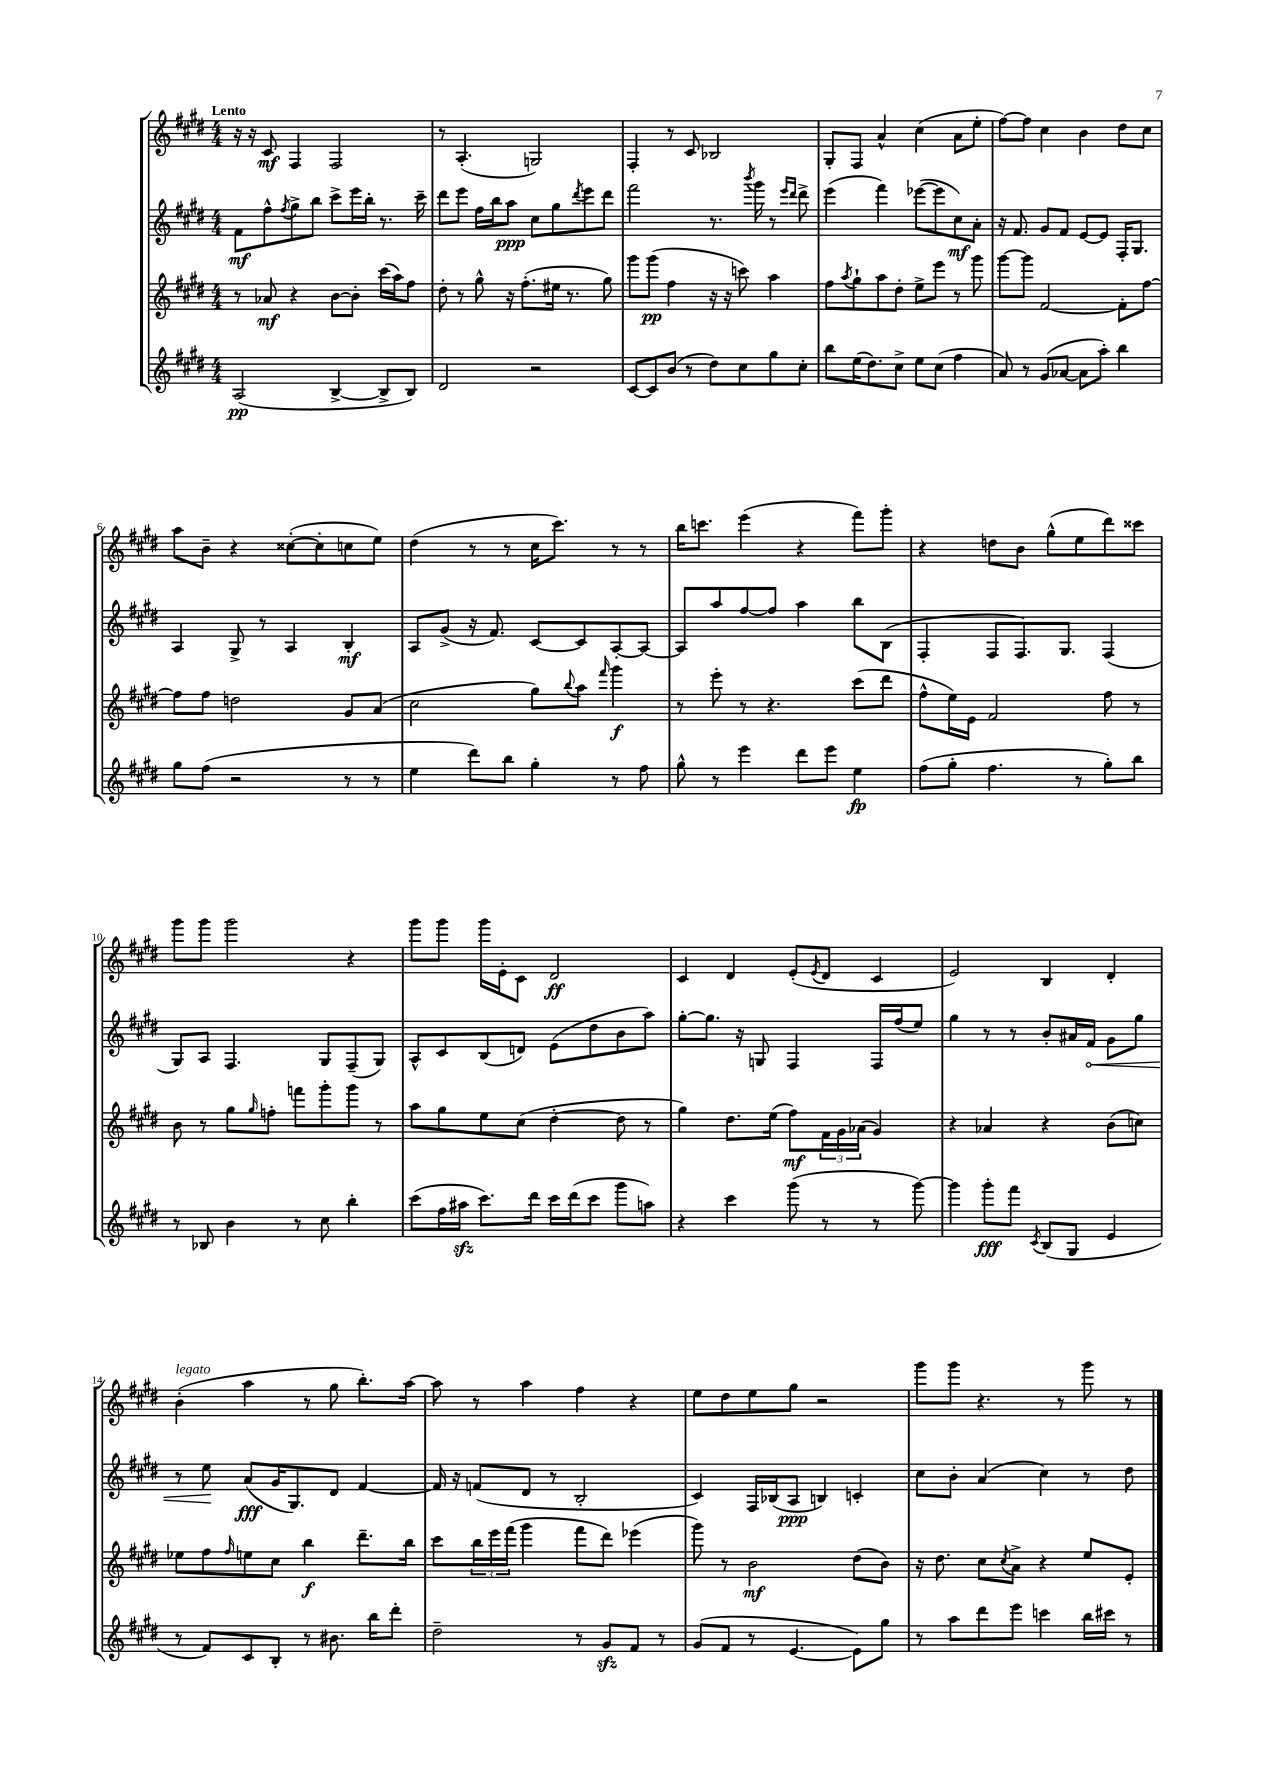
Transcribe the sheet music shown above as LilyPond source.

<<
\new StaffGroup <<
\new Staff = "s0" {
    \clef treble \key e \major \numericTimeSignature \time 4/4 \tempo "Lento"
    r16 r16 cis'8\mf fis4 fis2 |
    r8 a4.-.( g2) |
    fis4-. r8 cis'8 bes2 |
    gis8-. fis8 a'4-^ cis''4( a'8 e''8-. |
    fis''8~) fis''8 cis''4 b'4 dis''8 cis''8 |
    a''8 b'8-- r4 cisis''8~-.( cisis''8-. c''8 e''8) |
    dis''4( r8 r8 cis''16 cis'''8.) r8 r8 |
    b''16 c'''8. e'''4( r4 fis'''8) gis'''8-. |
    r4 d''8 b'8 gis''8-^( e''8 dis'''8) cisis'''8 |
    gis'''8 gis'''8 gis'''2 r4 |
    gis'''8 gis'''8 gis'''16 e'16-. cis'8 dis'2\ff |
    cis'4 dis'4 e'8-.( \acciaccatura { e'8 } dis'8 cis'4 |
    e'2) b4 dis'4-. |
    b'4-.^\markup { \italic "legato" }( a''4 r8 gis''8 b''8.-.) a''16~ |
    a''8 r8 a''4 fis''4 r4 |
    e''8 dis''8 e''8 gis''8 r2 |
    gis'''8 gis'''8 r4. r8 gis'''8 r8 \bar "|." |
}
\new Staff = "s1" {
    \clef treble \key e \major \numericTimeSignature \time 4/4
    fis'8\mf fis''8-^ \acciaccatura { fis''8 } gis''8-> b''8 cis'''8-> e'''16 b''16-. r8. cis'''16-- |
    dis'''8 e'''8 fis''16 b''16 a''8\ppp cis''8 gis''8 \acciaccatura { dis'''8 } e'''8 dis'''8 |
    fis'''2 r8. \acciaccatura { b'''8 } gis'''16 r8 \grace { e'''16 dis'''16 } dis'''8-> |
    e'''4( fis'''4) ees'''8~( ees'''8 cis''8\mf) a'8-. |
    r16 fis'8. gis'8 fis'8 e'8~ e'8 fis16-. gis8. |
    a4 gis8-> r8 a4 b4-.\mf |
    a8 gis'8->( r16 fis'8.) cis'8~ cis'8 a8~-. a8~ |
    a8 a''8 fis''8~ fis''8 a''4 b''8 b8( |
    fis4-. fis8 fis8.) gis8. fis4( |
    gis8) a8 fis4. gis8 fis8--( gis8) |
    a8-^ cis'8 b8( d'8) e'8( dis''8 b'8 a''8) |
    gis''8~-. gis''8. r16 g8 fis4 fis16 fis''16( e''8) |
    gis''4 r8 r8 b'8-. ais'16 \once \override Hairpin.circled-tip = ##t fis'16\< gis'8 gis''8 |
    r8 e''8\! a'8\fff( gis'16 gis8.) dis'8 fis'4~ |
    fis'16 r16 f'8( dis'8 r8 b2-. |
    cis'4) fis16 bes16( a8\ppp b4) c'4-. |
    cis''8 b'8-. a'4( cis''4) r8 dis''8 \bar "|." |
}
\new Staff = "s2" {
    \clef treble \key e \major \numericTimeSignature \time 4/4
    r8 aes'8\mf r4 b'8~ b'8-. cis'''16( a''16) fis''8 |
    dis''8-. r8 gis''8-^ r16 fis''8.-.( eis''16 r8. gis''8) |
    gis'''8 gis'''8\pp( fis''4 r16 r16 c'''8) a''4 |
    fis''8 \acciaccatura { a''8 } gis''8-! a''8 dis''8-. e''8-> e'''8 r8 gis'''8 |
    gis'''8~ gis'''8 fis'2~ fis'8-. fis''8~ |
    fis''8 fis''8 d''2 gis'8 a'8( |
    cis''2 gis''8) \appoggiatura { b''8 } a''8 \grace { fis'''16 } gis'''4\f |
    r8 e'''8-. r8 r4. cis'''8( dis'''8 |
    fis''8-^ e''16) e'16 fis'2 fis''8 r8 |
    b'8 r8 gis''8 \grace { gis''16 } f''8-. f'''8 gis'''8-. gis'''8 r8 |
    a''8 gis''8 e''8 cis''8( dis''4~-. dis''8 r8 |
    gis''4) dis''8. e''16( fis''8\mf) \tuplet 3/2 { fis'16 gis'16 aes'16( } gis'4) |
    r4 aes'4 r4 b'8( c''8) |
    ees''8 fis''8 \grace { fis''16 } e''8 cis''8 b''4\f dis'''8.-- b''16 |
    cis'''8 \tuplet 3/2 { b''16 e'''16 fis'''16( } gis'''4 fis'''8 dis'''8) ees'''4( |
    gis'''8) r8 b'2\mf dis''8( b'8) |
    r16 dis''8. cis''8 \acciaccatura { cis''8 } a'8-> r4 e''8 e'8-. \bar "|." |
}
\new Staff = "s3" {
    \clef treble \key e \major \numericTimeSignature \time 4/4
    a2\pp( b4~-> b8-> b8) |
    dis'2 r2 |
    cis'8~ cis'8 b'8( r8 dis''8) cis''8 gis''8 cis''8-. |
    b''8 e''16( dis''8.) cis''8-> e''8 cis''8( fis''4 |
    a'8) r8 gis'8( aes'8~ aes'8 a''8-.) b''4 |
    gis''8 fis''8( r2 r8 r8 |
    e''4 dis'''8) b''8 gis''4-. r8 fis''8 |
    gis''8-^ r8 e'''4 dis'''8 e'''8 e''4\fp |
    fis''8( gis''8-. fis''4. r8 gis''8-.) b''8 |
    r8 bes8 b'4 r8 cis''8 b''4-. |
    cis'''8( fis''16 ais''16\sfz cis'''8.) dis'''16 cis'''16 dis'''16( cis'''8 gis'''8 a''8) |
    r4 cis'''4 gis'''8( r8 r8 gis'''8~) |
    gis'''4 gis'''8-.\fff fis'''8 \acciaccatura { cis'8 } b8( gis8 e'4 |
    r8 fis'8) cis'8 b8-. r8 bis'8. b''16 dis'''8-. |
    dis''2-- r8 gis'8\sfz fis'8 r8 |
    gis'8( fis'8 r8 e'4.~ e'8) gis''8 |
    r8 a''8 dis'''8 e'''8 c'''4 b''16 cis'''16 r8 \bar "|." |
}
>>
>>
